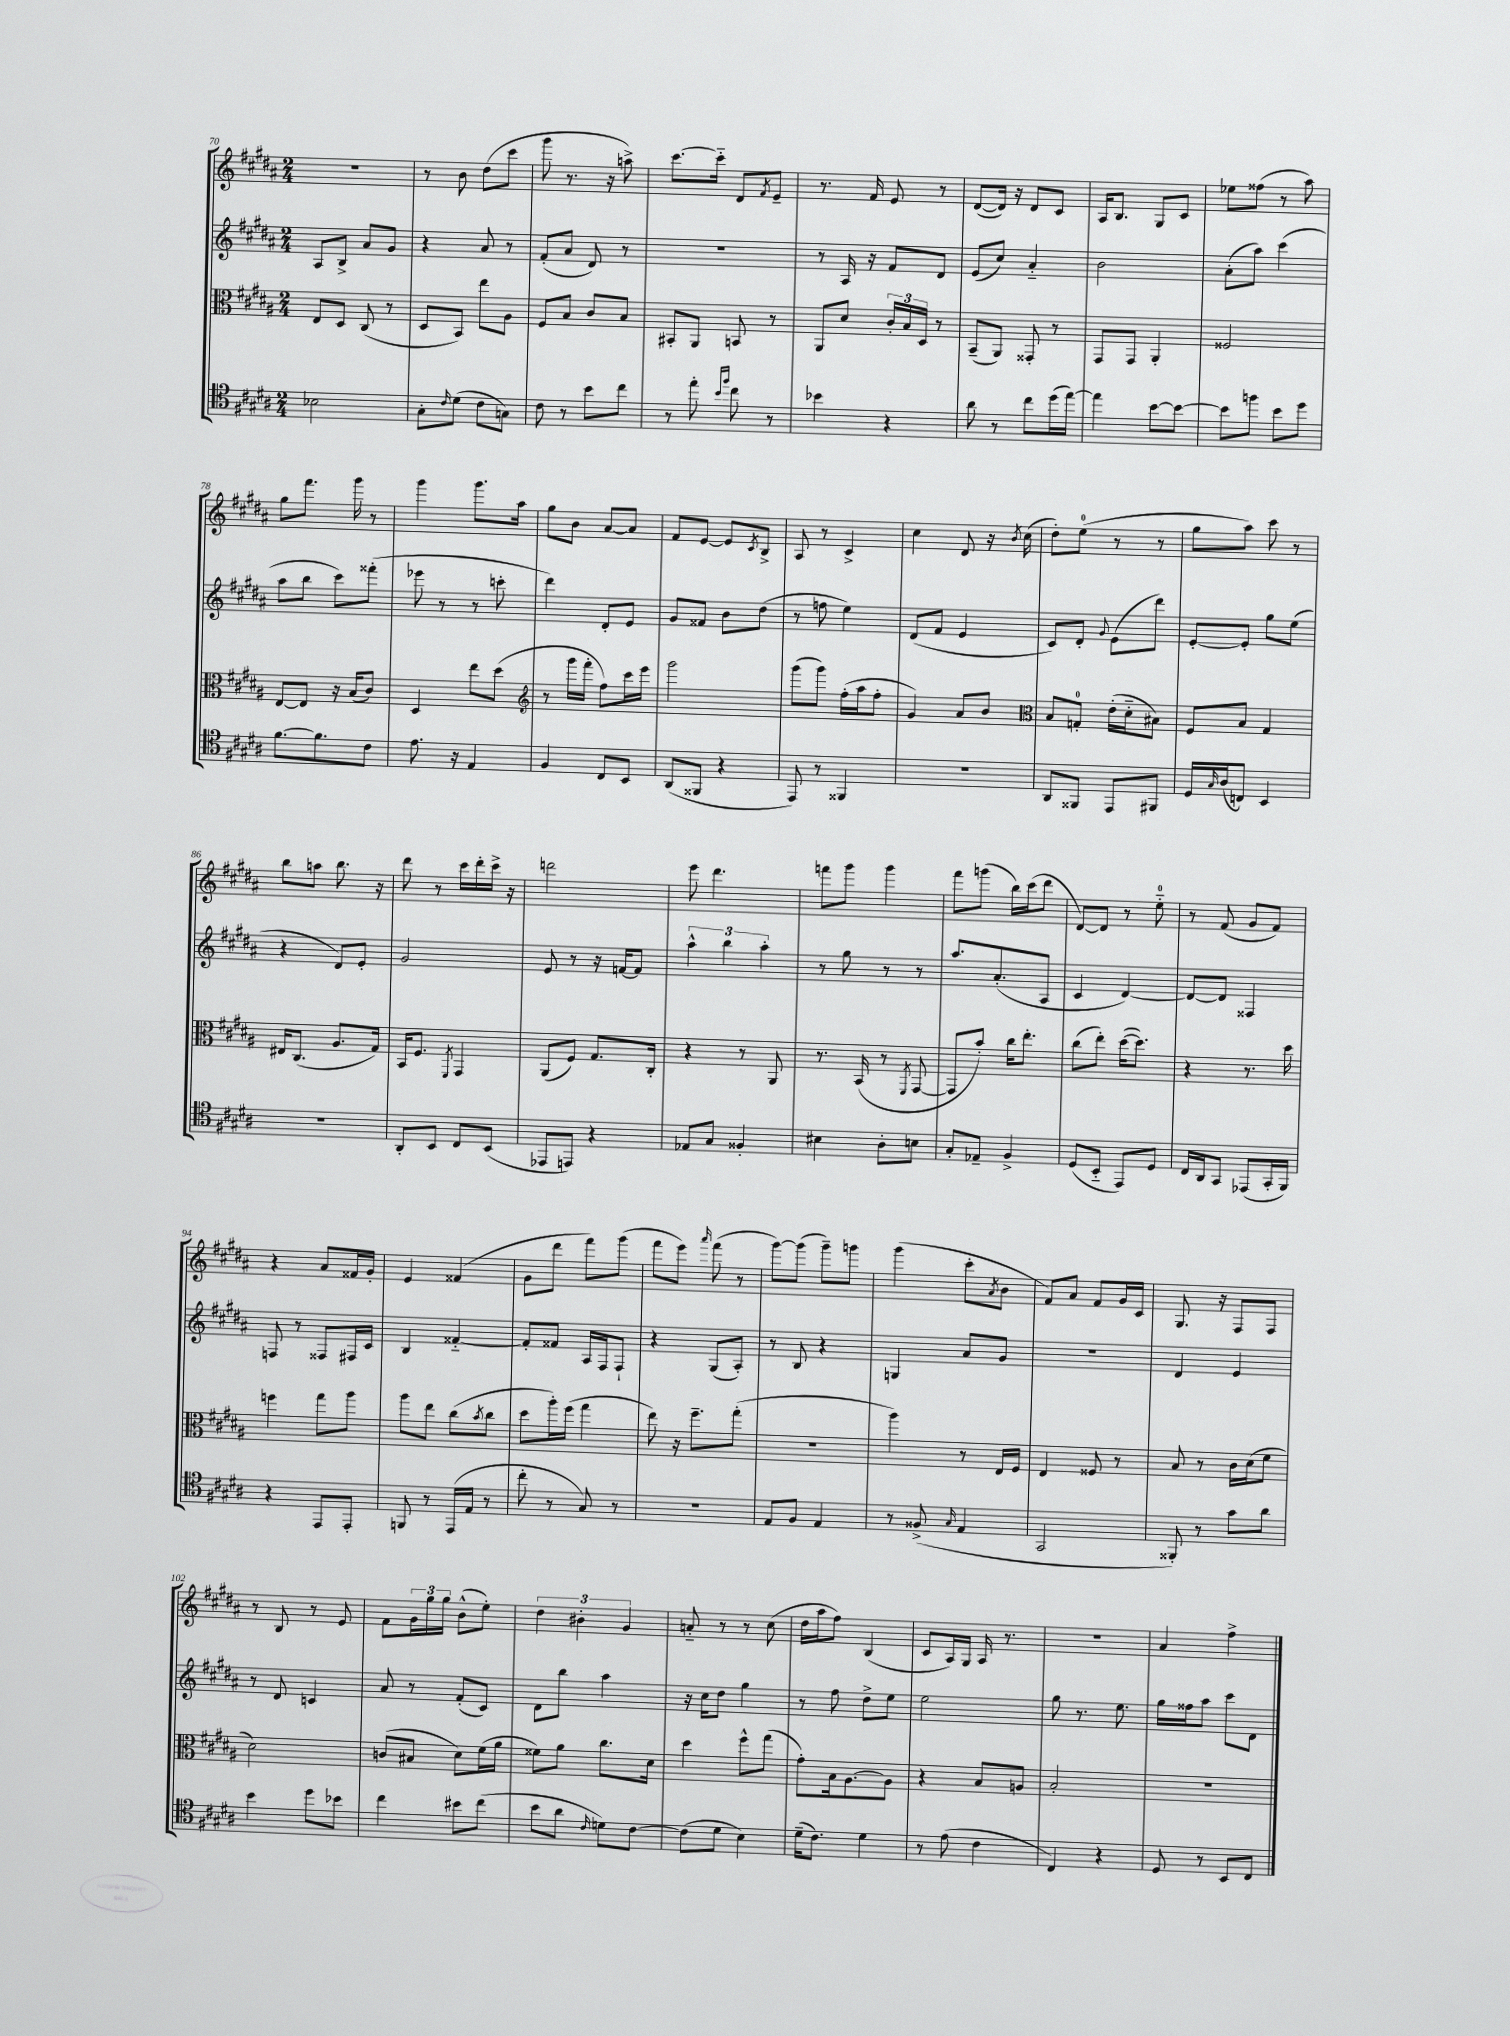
<<
\new StaffGroup <<
\new Staff = "s0" {
    \clef treble \key b \major \numericTimeSignature \time 2/4
    r2 |
    r8 b'8 dis''8( cis'''8 |
    gis'''8 r8. r16 a''8->) |
    cis'''8.~ cis'''16-_ dis'8 \acciaccatura { fis'8 } e'8-- |
    r8. fis'16 e'8 r8 |
    dis'8~( dis'16) r16 dis'8 cis'8 |
    ais16 b8. gis8 cis'8 |
    ees''8 fisis''8( r8 ais''8) |
    gis''8 fis'''8. gis'''16 r8 |
    gis'''4 gis'''8. ais''16 |
    gis''8 b'8 ais'8~ ais'8 |
    fis'8 e'8~ e'8 \acciaccatura { cis'8 } b8-> |
    ais8 r8 cis'4-> |
    cis''4 dis'8 r16 \acciaccatura { b'8 } cis''16( |
    dis''8-.) e''8-0( r8 r8 |
    gis''8 ais''8) cis'''8 r8 |
    b''8 a''8 b''8. r16 |
    dis'''8 r8 cis'''16 dis'''16-. cis'''16-> r16 |
    d'''2 |
    e'''8 dis'''4. |
    f'''8 gis'''8 gis'''4 |
    fis'''8 g'''8( b''16) cis'''16( dis'''8 |
    dis'8~) dis'8 r8 e''8-0-_ |
    r8 fis'8( gis'8 fis'8) |
    r4 ais'8 fisis'16 gis'16-. |
    e'4 fisis'4( |
    gis'8 dis'''8 fis'''8) gis'''8( |
    fis'''8 e'''8) \grace { ais'''16 } fis'''8( r8 |
    gis'''8~) gis'''8( gis'''8--) g'''8 |
    gis'''4( cis'''8-. \acciaccatura { ais'8 } b'8 |
    fis'8) ais'8 fis'8 gis'16 cis'16 |
    gis8. r16 fis8 fis8 |
    r8 b8 r8 e'8 |
    fis'8 \tuplet 3/2 { gis'16 gis''16 gis''16 } b'8-^( e''8-.) |
    \tuplet 3/2 { dis''4 bis'4-. gis'4 } |
    a'8-_ r8 r8 cis''8( |
    dis''16 ais''16 fis''8) b4( |
    cis'8 ais16) gis16 ais16 r8. |
    R2 |
    ais'4 fis''4-> \bar "|." |
}
\new Staff = "s1" {
    \clef treble \key b \major \numericTimeSignature \time 2/4
    ais8 b8-> ais'8 gis'8 |
    r4 ais'8 r8 |
    fis'8-.( ais'8 dis'8) r8 |
    R2 |
    r8 ais16 r16 fis'8 dis'8 |
    e'8( cis''8) ais'4-_ |
    b'2 |
    ais'8-.( ais''8) cis'''4( |
    ais''8 b''8 cis'''8) fisis'''8-.( |
    ees'''8 r8 r8 c'''8-. |
    dis'''4) dis'8-. e'8 |
    gis'8 fisis'8 b'8 dis''8( |
    r8 f''8 e''4) |
    dis'8( fis'8 e'4 |
    cis'8) dis'8-. \appoggiatura { gis'8 } e'8( dis'''8) |
    e'8~-. e'8-. gis''8 e''8( |
    r4 dis'8) e'8-. |
    gis'2 |
    e'8 r8 r16 f'16~ f'8 |
    \tuplet 3/2 { ais''4-^ b''4 ais''4-. } |
    r8 gis''8 r8 r8 |
    ais''8. ais'8.-.( ais8 |
    cis'4 dis'4~) |
    dis'8~ dis'8 fisis4 |
    f8 r8 fisis8 fis16 cis'16 |
    b4 fisis'4~-_ |
    fisis'8-. fisis'8 ais16 fis16 fis8-! |
    r4 gis8( ais8-.) |
    r8 b8 r4 |
    g4 ais'8 gis'8 |
    R2 |
    dis'4 e'4 |
    r8 dis'8 c'4 |
    ais'8 r8 fis'8-.( cis'8) |
    dis'8 b''8 ais''4 |
    r16 cis''16 dis''8 gis''4 |
    r8 fis''8 dis''8-> e''8 |
    e''2 |
    gis''8 r8. e''8. |
    gis''16 fisis''16 ais''8 cis'''8 dis'8 \bar "|." |
}
\new Staff = "s2" {
    \clef alto \key b \major \numericTimeSignature \time 2/4
    e8 dis8 cis8( r8 |
    dis8 b,8) e''8 ais8 |
    fis8 b8 cis'8 b8 |
    bis,8-. ais,8 b,8 r8 |
    ais,8 dis'8 \tuplet 3/2 { cis'16-. b16 dis16 } r8 |
    b,8--( ais,8) gisis,8-. r8 |
    gis,8 gis,8 ais,4-. |
    fisis2 |
    e8~ e8 r16 b16( cis'8) |
    dis4 e''8 dis''8( |
    \clef treble r8 gis'''16 fis'''16-. fis''8) cis'''16 e'''16 |
    gis'''2 |
    gis'''8( gis'''8) fis''16-.( ais''16 fis''8-. |
    gis'4) ais'8 b'8 |
    \clef alto b8 g8-0-. e'16-.( dis'16-_ bis8) |
    fis8 b8 gis4 |
    eis16 cis8.( ais8. gis16) |
    b,16 fis8. \acciaccatura { fis,8 } gis,4 |
    ais,8( fis8) gis8. cis16-. |
    r4 r8 ais,8 |
    r8. b,16( r8 \acciaccatura { fis,8 } gis,8~ |
    gis,8 b'8-.) cis''16 e''8.-. |
    cis''8( e''8-.) dis''16~( dis''8.) |
    r4 r8. dis''16 |
    f''4 gis''8 ais''8 |
    ais''8 e''8 cis''8( \acciaccatura { b'8 } cis''8 |
    dis''8 ais''16-.) fis''16( gis''4 |
    e''8) r16 fis''8.-- gis''8-.( |
    r2 |
    ais''4) r8 e16 fis16 |
    e4 fisis8 r8 |
    b8 r8 cis'16 dis'16( fis'8 |
    dis'2) |
    c'8( bis8 dis'8) fis'16( ais'16 |
    fisis'8) ais'8 cis''8. dis'16 |
    dis''4 fis''8-^ gis''8( |
    gis'8-.) b16 ais8.~ ais8 |
    r4 b8 a8 |
    b2-. |
    R2 \bar "|." |
}
\new Staff = "s3" {
    \clef tenor \key b \major \numericTimeSignature \time 2/4
    bes2 |
    gis8-. \grace { cis'16 } dis'8( cis'8 g8) |
    cis'8 r8 b'8 cis''8 |
    r8 e''8-. \grace { b'16 fis''16 } cis''8 r8 |
    bes'4 r4 |
    ais'8 r8 cis''8 dis''16( e''16~) |
    e''4 b'8~ b'8~ |
    b'8 f''8 b'8 dis''8 |
    fis'8.~ fis'8. cis'8 |
    e'8. r16 e4 |
    fis4 cis8 b,8 |
    ais,8( fisis,8 r4 |
    e,8) r8 fisis,4 |
    r2 |
    ais,8 fisis,8 e,8 fis,8 |
    dis16 \grace { gis16 } ais16( c8) b,4 |
    R2 |
    ais,8-. b,8 cis8 b,8( |
    ees,8 e,8) r4 |
    ees8 gis8 fisis4-. |
    bis4 ais8-. b8 |
    gis8-. ees8-- fis4-> |
    dis8( b,8-_ e,8) dis8 |
    cis16 ais,16 gis,8 ees,8( gis,16-. fis,16) |
    r4 e,8 e,8-. |
    f,8 r8 e,16( e16 r8 |
    cis''8-. r8 gis8) r8 |
    R2 |
    e8 fis8 e4 |
    r8 fisis8->( \grace { gis16 } e4 |
    gis,2 |
    fisis,8-.) r8 gis'8 ais'8 |
    b'4 dis''8 bes'8 |
    cis''4 bis'8 cis''8( |
    b'8 ais'8 \grace { cis'16 } d'8) cis'8~ |
    cis'8( dis'8 b4) |
    dis'16--( cis'8.) dis'4 |
    r8 e'8( cis'4 |
    cis4) r4 |
    dis8 r8 b,8 cis8 \bar "|." |
}
>>
>>
\layout { \context { \Score currentBarNumber = #70 } }
